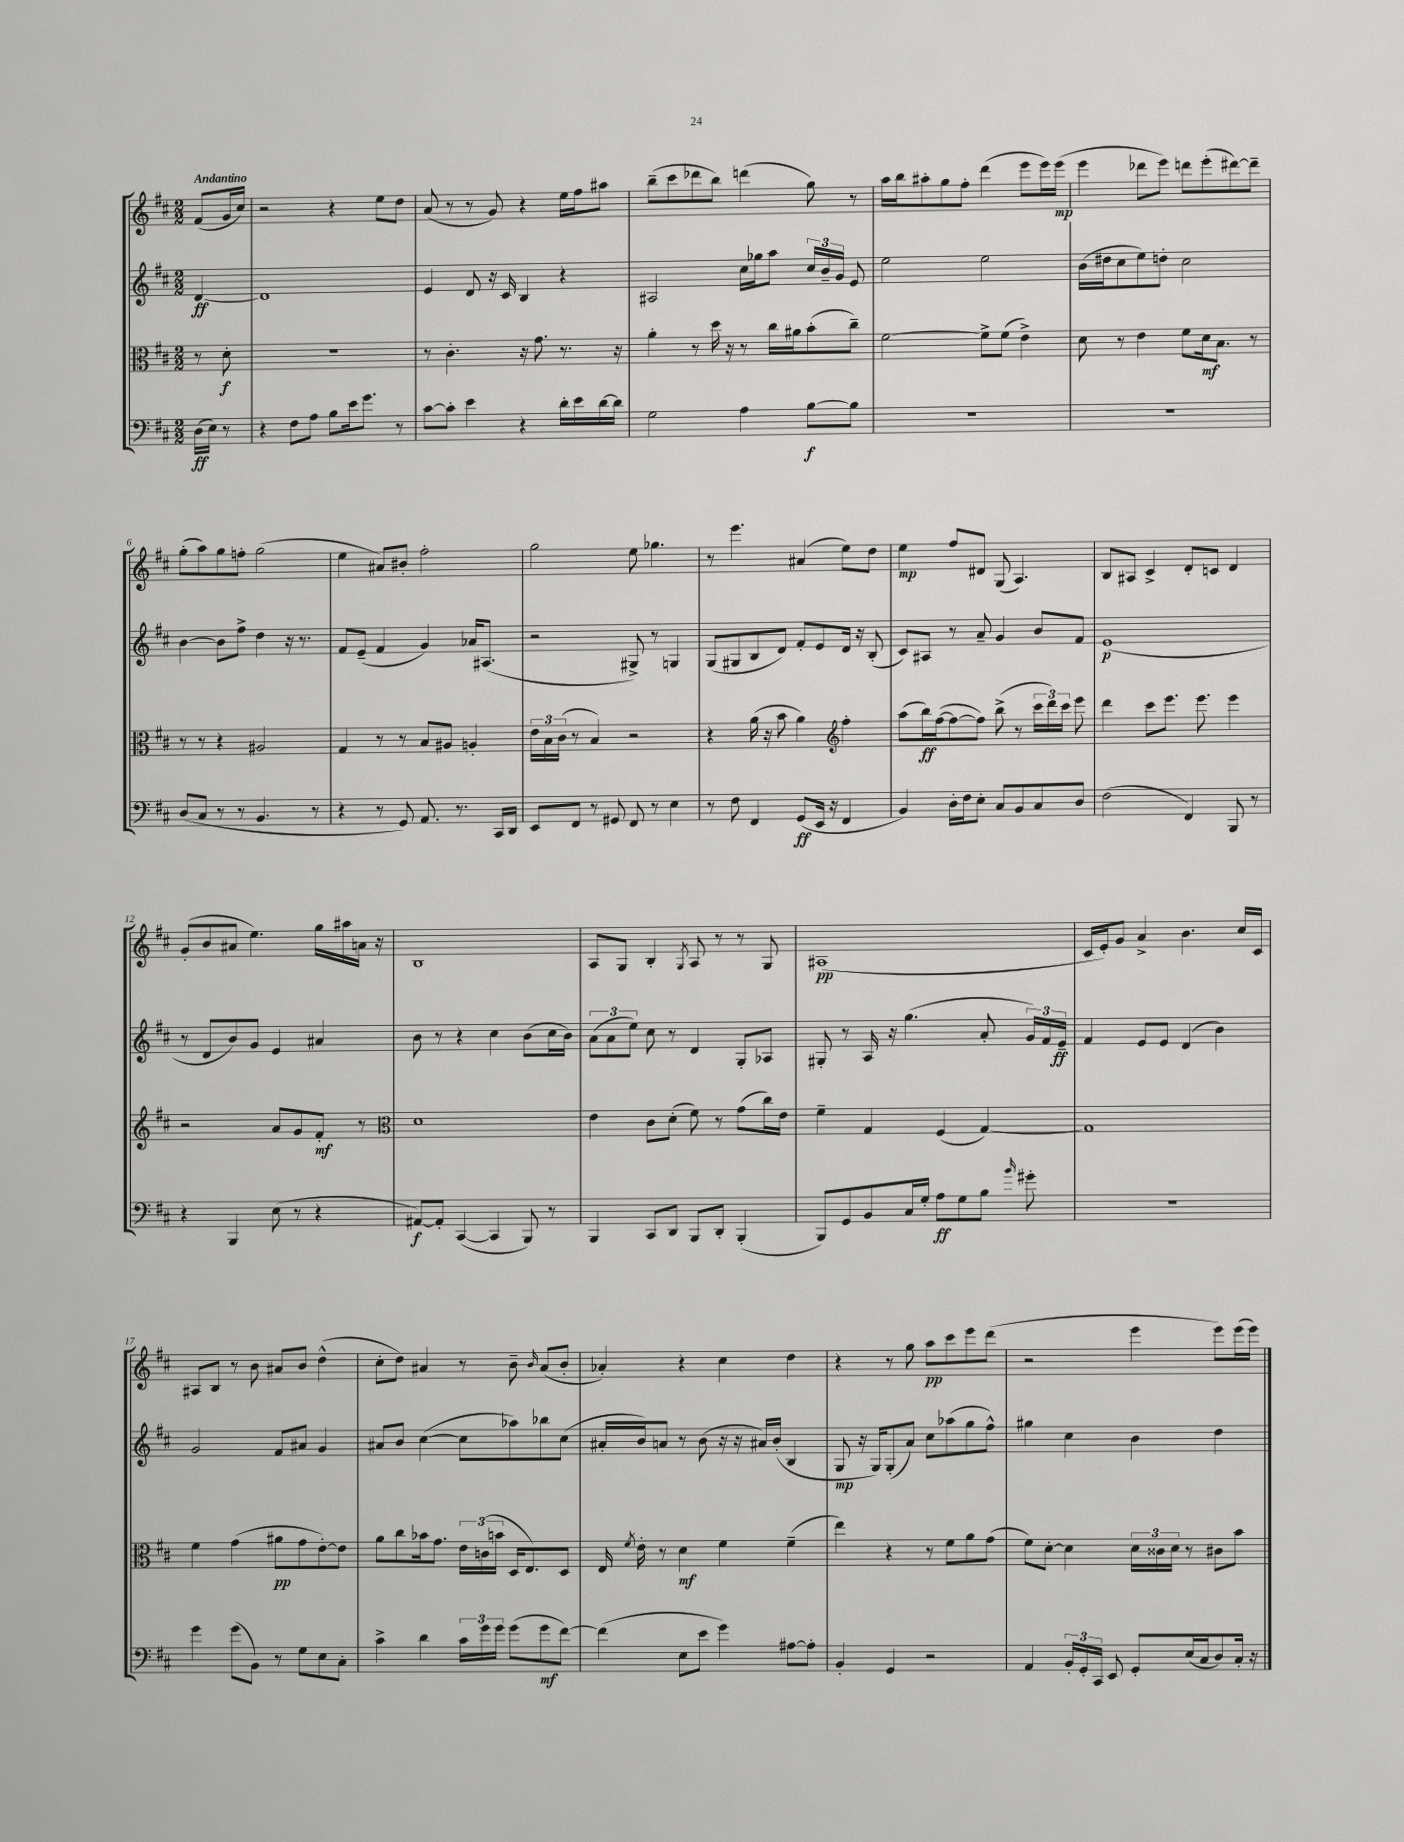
<<
\new StaffGroup <<
\new Staff = "s0" {
    \clef treble \key d \major \numericTimeSignature \time 2/2 \partial 4 \tempo "Andantino"
    \autoBeamOff fis'8[( g'16 cis''16]) |
    r2 r4 e''8[ d''8] |
    a'8( r8 r8 g'8) r4 e''16[ fis''16 ais''8] |
    b''8[--( cis'''8 des'''8 b''8]) d'''4( g''8) r8 |
    a''16[ b''16 ais''8-. g''8 fis''8]-. d'''4( e'''8[ e'''16) e'''16]\mp( |
    e'''4 des'''8[ e'''8]) d'''8[ e'''8-.( dis'''8~) dis'''8]-- |
    g''8[-.( a''8) g''8 f''8]-. g''2( |
    e''4 ais'8[) bis'8]-. fis''2-. |
    g''2 e''8 ges''4. |
    r8 e'''4. ais'4( e''8[) d''8] |
    e''4\mp fis''8[ dis'8] g8( a4.) |
    b8[ ais8] cis'4-> d'8[-. c'8] d'4 |
    g'8[-.( b'8 ais'8] e''4.) g''16[ ais''16 a'16] r16 |
    b1 |
    a8[ g8] b4-. \acciaccatura { g8 } a8 r8 r8 g8 |
    ais1\pp( |
    cis'16[ e'16-.) g'8] a'4-> b'4. cis''16[ cis'16] |
    ais8[ b8] r8 b'8 ais'8[ b'8] d''4-^( |
    cis''8[-. d''8]) ais'4 r8 b'8-- \grace { b'16 } ais'8[( b'8]-. |
    aes'4-.) r4 cis''4 d''4 |
    r4 r8 g''8 a''8[\pp cis'''8 e'''8 d'''8]( |
    r2 e'''4 e'''8[) e'''16( e'''16]) \bar "|." |
}
\new Staff = "s1" {
    \clef treble \key d \major \numericTimeSignature \time 2/2 \partial 4
    \autoBeamOff d'4~\ff |
    d'1 |
    e'4 d'8 r16 cis'16 b4 r4 |
    ais2 cis''16[ ges''16 a''8] \tuplet 3/2 { cis''16[ b'16-- g'16] } e'8 |
    e''2 e''2 |
    b'16[( dis''16 cis''8 e''8) d''8]-. cis''2 |
    b'4~ b'8[ fis''8]-> d''4 r16 r8. |
    fis'8[ e'8]--( fis'4 g'4) aes'16[ ais8.]( |
    r2 gis8->) r8 g4 |
    g8[( gis8 b8 d'8]) fis'8[-. e'8 d'16] r16 b8-.( |
    cis'8[) ais8] r8 a'8-- g'4 b'8[ fis'8] |
    e'1\p( |
    r8 d'8[ b'8) g'8] e'4 ais'4 |
    b'8 r8 r4 cis''4 b'8[( cis''16 b'16]) |
    \tuplet 3/2 { a'8[( a'8 e''8]) } cis''8 r8 d'4 g8[-. aes8] |
    gis8-. r8 a16 r16 g''4.( a'8-. \tuplet 3/2 { g'16[) fis'16 e'16]--\ff } |
    fis'4 e'8[ e'8] d'4( b'4) |
    g'2 fis'8[ ais'8] g'4 |
    ais'8[ b'8] cis''4~( cis''8[ aes''8) bes''8 cis''8]( |
    ais'16[-. b'16) a'8] r8 b'8( r16 r16 ais'16[) b'16]-.( b4 |
    g8\mp r16 g16[) g8-.( a'8]) cis''8[ aes''8( g''8 fis''8]-^) |
    gis''4 cis''4 b'4 d''4 \bar "|." |
}
\new Staff = "s2" {
    \clef alto \key d \major \numericTimeSignature \time 2/2 \partial 4
    \autoBeamOff r8 d'8-.\f |
    r1 |
    r8 cis'4.-. r16 g'8. r8. r16 |
    a'4-. r8 d''16 r16 r8 cis''16[ ais'16 b'8-.( cis''8]--) |
    fis'2~ fis'8[-> fis'8]( e'4->) |
    d'8 r8 e'4 fis'8[ d'16\mf b8.] r8 |
    r8 r8 r4 ais2 |
    g4 r8 r8 b8[ ais8] a4-. |
    \tuplet 3/2 { e'16[ b16 cis'16]( } r8 b4) r2 |
    r4 a'16( r16 b'8 a'4) \clef treble fis''4-. |
    a''8[( b''16\ff) fis''16~( fis''8~ fis''8]) b''8->( r8 \tuplet 3/2 { cis'''16[ d'''16) cis'''16] } e'''8 |
    d'''4 cis'''8[ e'''8.] e'''8. e'''4 |
    r2 a'8[ g'8 fis'8]-.\mf r8 |
    \clef alto d'1 |
    e'4 cis'8[ d'8]-.( fis'8) r8 g'8[( cis''16) e'16] |
    fis'4-- g4 fis4( g4~) |
    g1 |
    fis'4 g'4( ais'8[\pp g'8 e'8~-.) e'8] |
    a'8[ cis''8 bes'16 g'8.] \tuplet 3/2 { e'16[ c'16( b'16] } d16[ e8.) d8] |
    e16 \acciaccatura { fis'8 } e'16-. r8 d'4\mf fis'4 fis'4--( |
    e''4) r4 r8 fis'8[ a'8 g'8]( |
    fis'8[) d'8]~-. d'4 \tuplet 3/2 { d'16[ cisis'16 d'16] } r8 cis'8[ b'8] \bar "|." |
}
\new Staff = "s3" {
    \clef bass \key d \major \numericTimeSignature \time 2/2 \partial 4
    \autoBeamOff d16[\ff( e16]) r8 |
    r4 fis8[ a8] b8[ e'16 g'8.] r8 |
    cis'8[~ cis'8]-. e'4 r4 d'16[-. e'16 d'16~ d'16] |
    g2 a4 b8[~\f b8] |
    R1 |
    R1 |
    d8[( cis8] r8 r8 b,4. r8 |
    r4 r8 g,8) a,8. r8. cis,16[ d,16] |
    e,8[ fis,8] r8 gis,8 fis,8 r8 e4 |
    r8 fis8 fis,4 g,8[\ff( e,16] r16 fis,4 |
    b,4) d16[-. fis16 e8]-. cis8[ b,8 cis8 d8] |
    fis2( fis,4) b,,8 r8 |
    r4 b,,4 e8( r8 r4 |
    ais,8[~\f) ais,8]-. cis,4~( cis,4 b,,8) r8 |
    b,,4 cis,8[ d,8] b,,8[ d,8]-. b,,4-.( |
    b,,8[) g,8 b,8 cis16 g16]-. a8[\ff g8 b8] \grace { b'16 } gis'8-. |
    R1 |
    g'4 g'8[( b,8]) r8 g8[ e8 cis8]-. |
    cis'4-> d'4 \tuplet 3/2 { cis'16[ g'16 g'16] } g'8[( g'8\mf fis'8]~) |
    fis'4( e8[ e'8] g'4) ais8[~ ais8]-. |
    b,4-. g,4 r2 |
    a,4 \tuplet 3/2 { b,16[-. g,16-. cis,16] } e,8 g,8[-. e16( cis16 d8) cis16]-. r16 \bar "|." |
}
>>
>>
